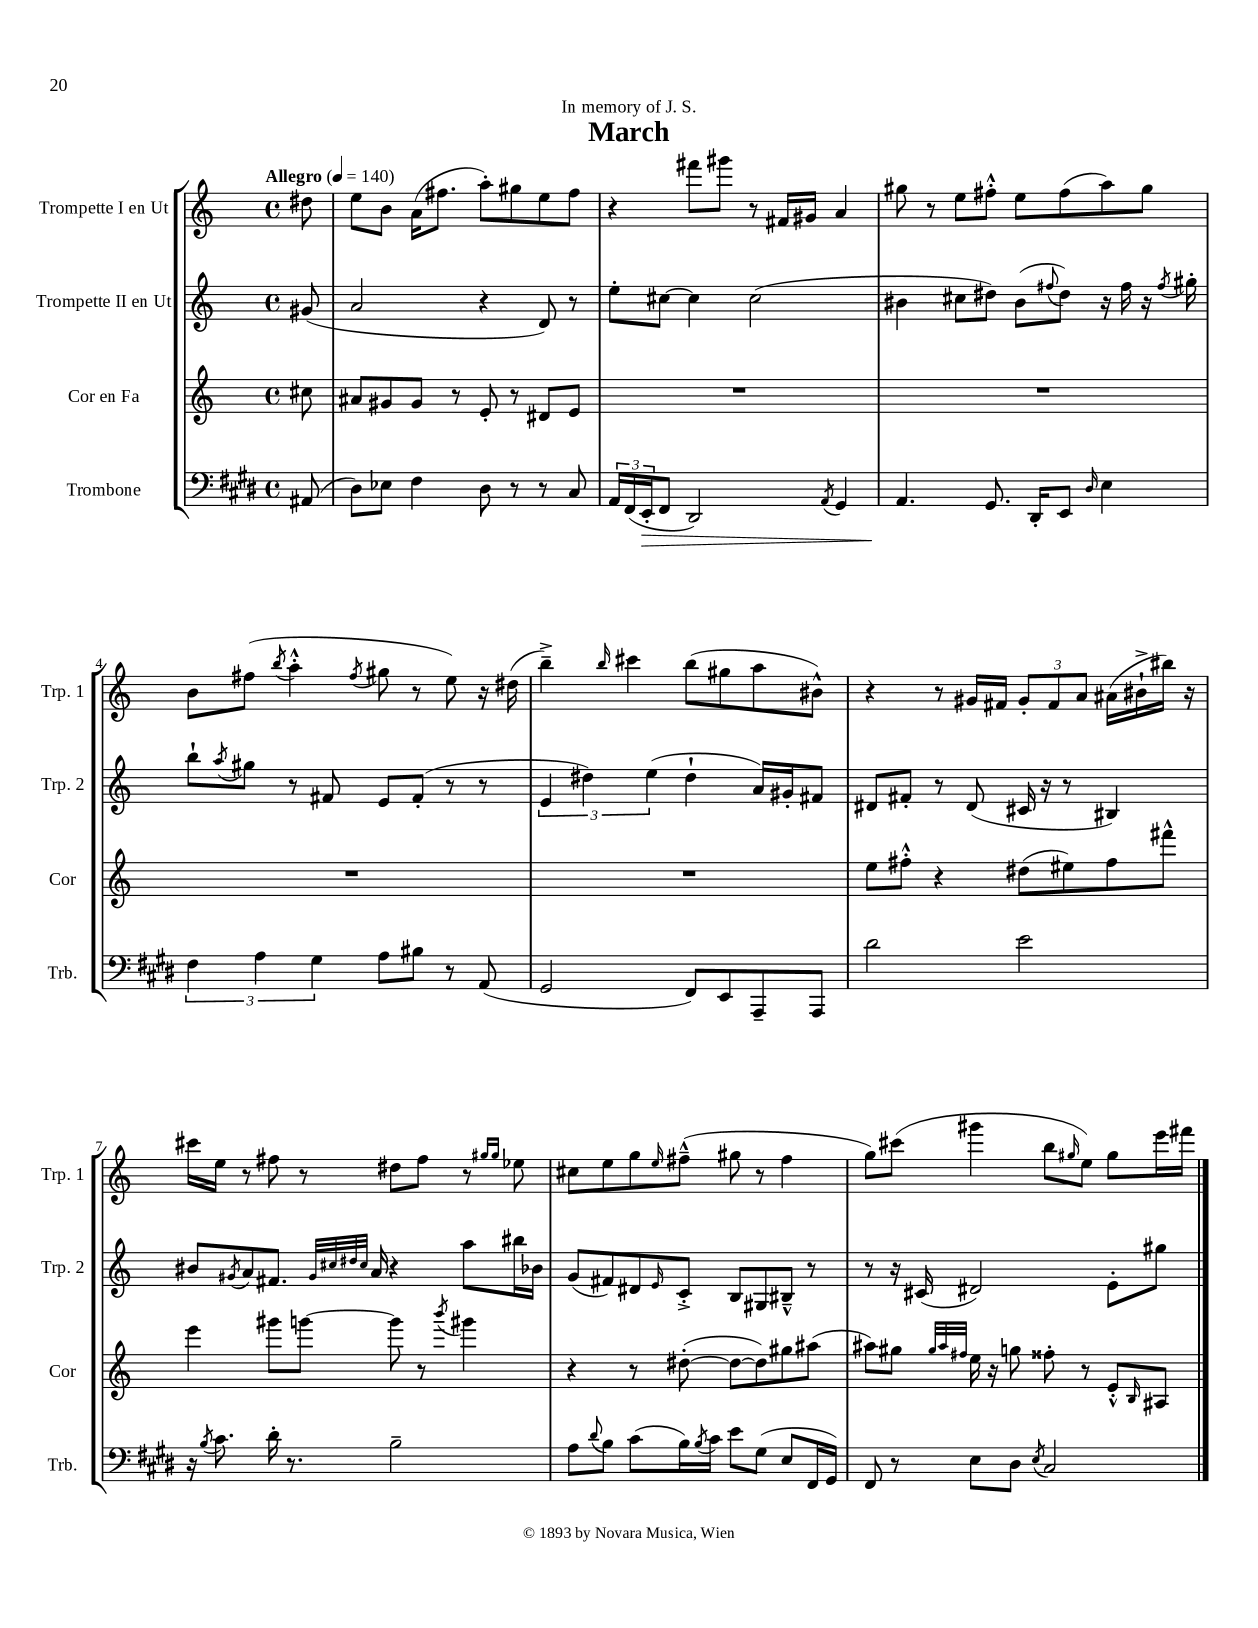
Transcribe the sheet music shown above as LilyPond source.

\header { title = "March" dedication = "In memory of J. S." }
<<
\new StaffGroup <<
\new Staff = "s0" \with { instrumentName = "Trompette I en Ut" shortInstrumentName = "Trp. 1" } {
    \clef treble \key c \major \defaultTimeSignature \time 4/4 \partial 8 \tempo "Allegro" 4 = 140
    dis''8 |
    e''8 b'8 a'16( fis''8. a''8-.) gis''8 e''8 fis''8 |
    r4 fis'''8 gis'''8 r8 fis'16 gis'16 a'4 |
    gis''8 r8 e''8 fis''8-.-^ e''8 fis''8( a''8) gis''8 |
    b'8 fis''8( \acciaccatura { b''8 } a''4-.-^ \acciaccatura { fis''8 } gis''8 r8 e''8) r16 dis''16( |
    b''4--->) \grace { b''16 } cis'''4 b''8( gis''8 a''8 bis'8-^) |
    r4 r8 gis'16 fis'16 \tuplet 3/2 { gis'8-. fis'8 a'8 } ais'16( bis'16-!-> bis''16) r16 |
    cis'''16 e''16 r8 fis''8 r8 dis''8 fis''8 r8 \grace { gis''16 gis''16 } ees''8 |
    cis''8 e''8 g''8 \grace { e''16 } fis''8---^( gis''8 r8 fis''4 |
    g''8) cis'''8( gis'''4 b''8 \grace { gis''16 } e''8) gis''8 e'''16 fis'''16 \bar "|." |
}
\new Staff = "s1" \with { instrumentName = "Trompette II en Ut" shortInstrumentName = "Trp. 2" } {
    \clef treble \key c \major \defaultTimeSignature \time 4/4 \partial 8
    gis'8( |
    a'2 r4 d'8) r8 |
    e''8-. cis''8~ cis''4 cis''2( |
    bis'4 cis''8 dis''8) bis'8( \appoggiatura { fis''8 } dis''8) r16 fis''16 r16 \acciaccatura { fis''8 } gis''16-. |
    b''8-! \acciaccatura { a''8 } gis''8 r8 fis'8 e'8 fis'8-.( r8 r8 |
    \tuplet 3/2 { e'4 dis''4) e''4( } dis''4-! a'16) gis'16-. fis'8 |
    dis'8 fis'8-. r8 dis'8( cis'16 r16 r8 bis4) |
    bis'8 \acciaccatura { gis'8 } a'8 fis'8. \grace { gis'32 cis''32 dis''32 cis''32 } a'16 r4 a''8 bis''16 bes'16 |
    g'8( fis'8) dis'8 \grace { e'16 } c'8-.-> b8 gis8 bis8---^ r8 |
    r8 r16 cis'16( dis'2) e'8-. gis''8 \bar "|." |
}
\new Staff = "s2" \with { instrumentName = "Cor en Fa" shortInstrumentName = "Cor" } {
    \clef treble \key c \major \defaultTimeSignature \time 4/4 \partial 8
    cis''8 |
    ais'8 gis'8 gis'8 r8 e'8-. r8 dis'8 e'8 |
    R1 |
    R1 |
    R1 |
    R1 |
    e''8 fis''8-.-^ r4 dis''8( eis''8) fis''8 fis'''8-^ |
    e'''4 gis'''8 g'''8~ g'''8 r8 \acciaccatura { b'''8 } gis'''4 |
    r4 r8 dis''8~-.( dis''8~ dis''8) gis''8 ais''8( |
    ais''8) gis''8 \grace { gis''32 ais''32 fis''32 } e''16 r16 g''8 fisis''8-. r8 e'8-.-^ \grace { b16 } ais8 \bar "|." |
}
\new Staff = "s3" \with { instrumentName = "Trombone" shortInstrumentName = "Trb." } {
    \clef bass \key e \major \defaultTimeSignature \time 4/4 \partial 8
    ais,8( |
    dis8) ees8 fis4 dis8 r8 r8 cis8 |
    \tuplet 3/2 { a,16 fis,16( e,16-.\> } fis,8 dis,2) \acciaccatura { a,8 } gis,4 |
    a,4.\! gis,8. dis,16-. e,8 \grace { dis16 } e4 |
    \tuplet 3/2 { fis4 a4 gis4 } a8 bis8 r8 a,8( |
    gis,2 fis,8) e,8 a,,8-- a,,8 |
    dis'2 e'2 |
    r16 \acciaccatura { b8 } cis'8. dis'16-. r8. b2-- |
    a8 \appoggiatura { dis'8 } b8 cis'8( b16) \acciaccatura { b8 } cis'16 e'8 gis8( e8 fis,16 gis,16) |
    fis,8 r8 e8 dis8 \acciaccatura { e8 } cis2 \bar "|." |
}
>>
>>
